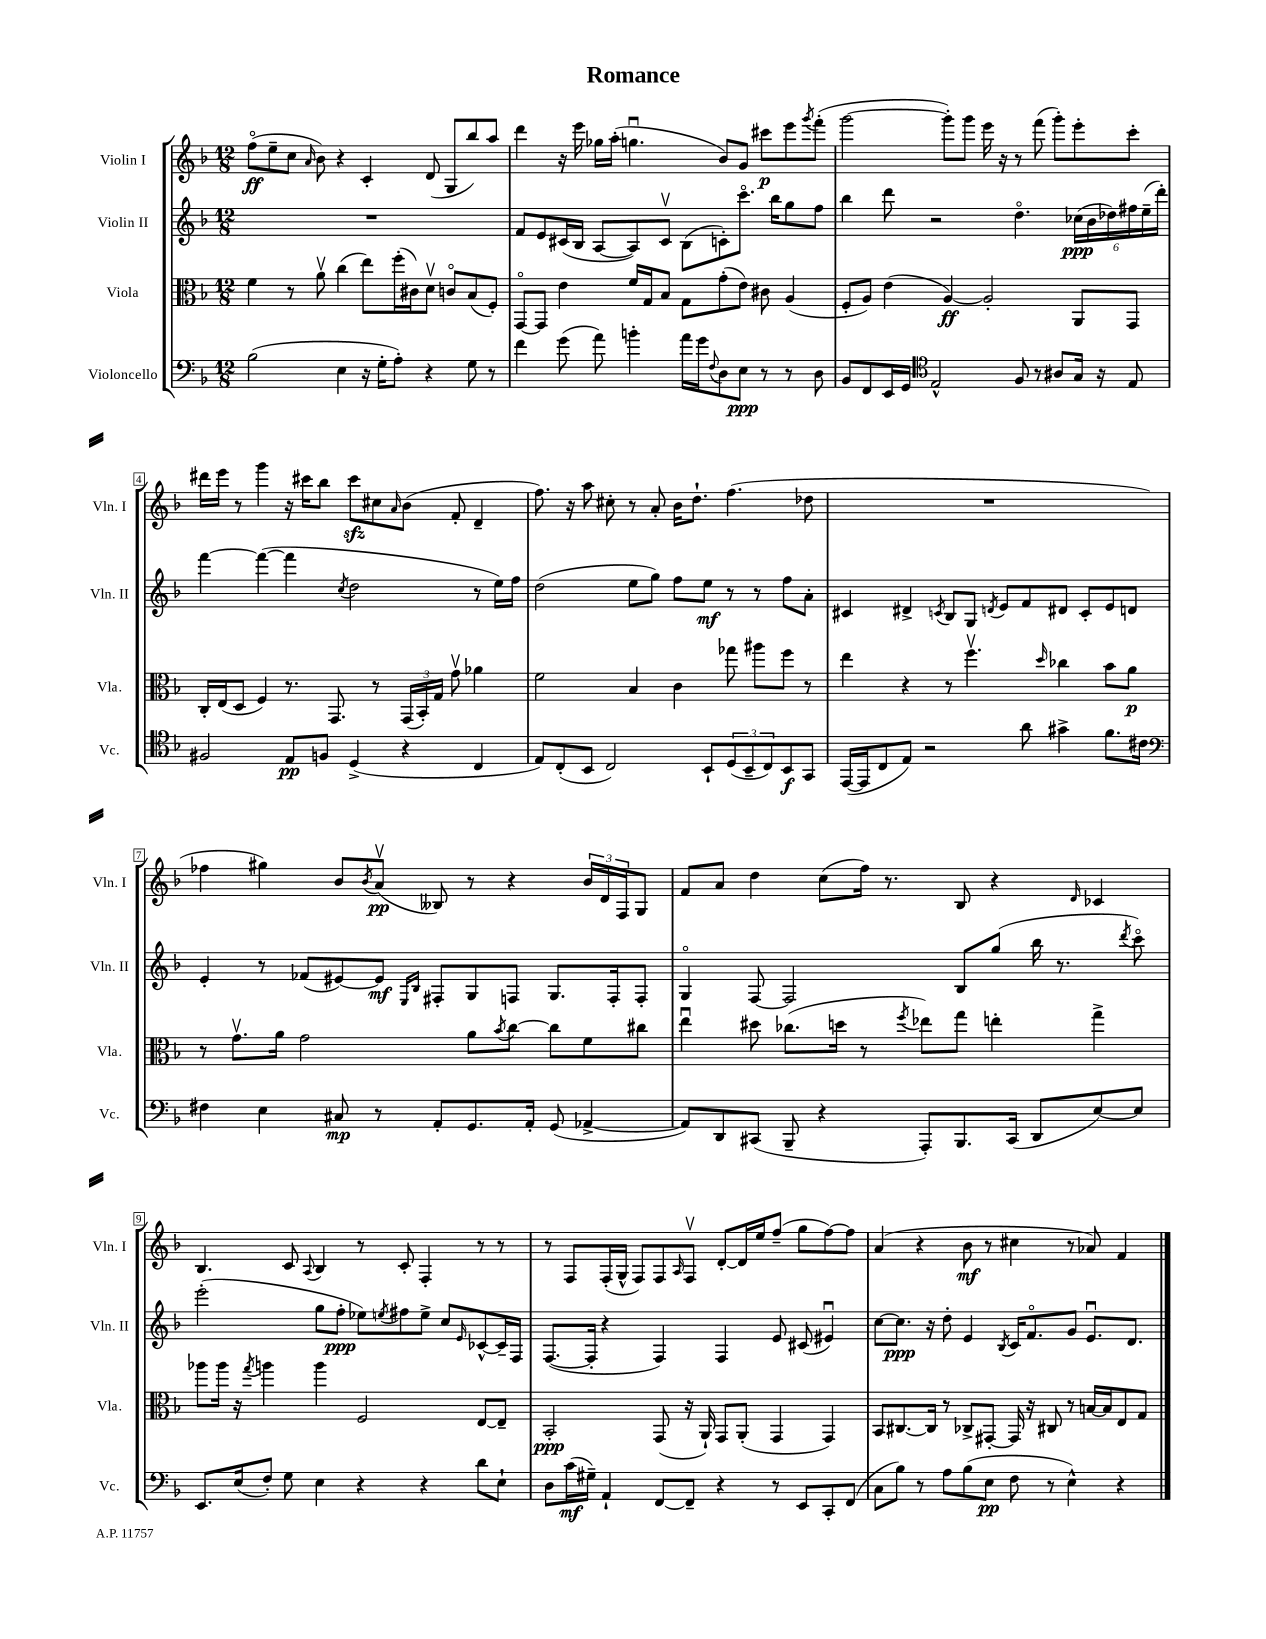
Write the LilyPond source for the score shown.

\header { title = "Romance" }
<<
\new StaffGroup <<
\new Staff = "s0" \with { instrumentName = "Violin I" shortInstrumentName = "Vln. I" } {
    \clef treble \key f \major \numericTimeSignature \time 12/8
    f''8\flageolet\ff( e''8-- c''8 \grace { a'16 } bes'8) r4 c'4-. d'8( g8 bes''8) a''8 |
    d'''4 r16 e'''16 ges''16 a''16-.( g''4.\downbow bes'8) g'8 cis'''8\p e'''8 \acciaccatura { g'''8 } f'''8-.( |
    g'''2~ g'''8-.) g'''8 e'''16 r16 r8 f'''8( g'''8-.) e'''8-. c'''8-. |
    dis'''16 e'''16 r8 g'''4 r16 cis'''16 bes''8 cis'''8\sfz cis''8 \grace { a'16 } bes'8( f'8-. d'4-- |
    f''8.) r16 a''8 cis''8-. r8 a'8-. bes'16 d''8.-! f''4.( des''8 |
    R1. |
    fes''4 gis''4) bes'8 \acciaccatura { bes'8 } a'8\upbow\pp( beses8) r8 r4 \tuplet 3/2 { bes'16 d'16 f16 } g8 |
    f'8 a'8 d''4 c''8( f''16) r8. bes8 r4 \grace { d'16 } ces'4 |
    bes4. c'8 \appoggiatura { a8 } bes4 r8 c'8-. f4-. r8 r8 |
    r8 f8 f16-.( g16-^ f8) f8 \grace { a16 } f8\upbow d'8~-. d'16 e''16 f''8--( g''8 f''8~) f''8 |
    a'4( r4 bes'8\mf r8 cis''4 r8 aes'8) f'4 \bar "|." |
}
\new Staff = "s1" \with { instrumentName = "Violin II" shortInstrumentName = "Vln. II" } {
    \clef treble \key f \major \numericTimeSignature \time 12/8
    R1. |
    f'8 e'8 cis'16( bes16 a8~ a8) cis'8\upbow bes8( c'8-.) c'''8.\flageolet bes''16 g''8 f''8 |
    bes''4 d'''8 r2 d''4.\flageolet \tuplet 6/4 { ces''16\ppp( bes'16 des''16) fis''16 e''16--( d'''16-.) } |
    f'''4~ f'''4~( f'''4 \acciaccatura { c''8 } d''2 r8 e''16) f''16 |
    d''2( e''8 g''8) f''8 e''8\mf r8 r8 f''8 a'8-. |
    cis'4 dis'4-> \acciaccatura { c'8 } bes8 g8 \acciaccatura { d'8 } e'8 f'8 dis'8 c'8-. e'8 d'8 |
    e'4-. r8 fes'8( eis'8~) eis'8\mf \grace { e16 bes16 } fis8-. g8 f8 g8. f16-. f8-. |
    g4\flageolet f8~ f2 bes8 g''8( bes''16 r8. \acciaccatura { d'''8 } c'''8\flageolet) |
    e'''2-.( g''8 f''8-.\ppp ees''8) \acciaccatura { e''8 } fis''8 e''8-> c''8 \grace { e'16 } ces'8~-^ ces'16-- f16 |
    f8.~( f16-. r4 f4) f4 e'8 cis'8( eis'4\downbow) |
    c''8~ c''8.\ppp r16 d''8-. e'4 \acciaccatura { bes8 } c'16 f'8.\flageolet g'8 e'8.\downbow d'8. \bar "|." |
}
\new Staff = "s2" \with { instrumentName = "Viola" shortInstrumentName = "Vla." } {
    \clef alto \key f \major \numericTimeSignature \time 12/8
    f'4 r8 a'8\upbow c''4( e''8) f''16-.( cis'16) d'8\upbow c'8\flageolet bes8( f8-.) |
    g,8~\flageolet g,8 e'4 f'16 g16 bes8 g8 g'8-.( e'8) cis'8 a4( |
    f8-. a8) e'4( a4~\ff) a2-. a,8 g,8 |
    c16-. e16( d8 f4) r8. g,8. r8 \tuplet 3/2 { g,16( bes,16-.) g16 } g'8\upbow aes'4 |
    f'2 bes4 c'4 ges''8 ais''8 f''8 r8 |
    e''4 r4 r8 f''4.\upbow \grace { d''16 } ces''4 bes'8 a'8\p |
    r8 g'8.\upbow a'16 g'2 a'8 \acciaccatura { bes'8 } c''8~ c''8 f'8 cis''8 |
    e''4\downbow dis''8 ces''8.( d''16 r8 \acciaccatura { f''8 } ees''8) g''8 e''4-. g''4-> |
    aes''8 aes''16 r16 \acciaccatura { g''8 } a''4 a''4 f2 e8~ e8-- |
    bes,2-.\ppp g,8( r16 a,16-!) g,8 a,8-.( g,4 g,4) |
    bes,8 cis8.~ cis16 r8 ces8-> gis,8~-. gis,16 r16 cis8 r8 b16~ b16 e8 g8 \bar "|." |
}
\new Staff = "s3" \with { instrumentName = "Violoncello" shortInstrumentName = "Vc." } {
    \clef bass \key f \major \numericTimeSignature \time 12/8
    bes2( e4 r16 g16-. a8-.) r4 g8 r8 |
    f'4 g'8( a'8) b'4-. a'16 g'16 \appoggiatura { f8 } d8 e8\ppp r8 r8 d8 |
    bes,8 f,8 e,16 g,16 \clef tenor e2-^ f8 r8 ais8 g16 r16 e8 |
    fis2 e8\pp f8 d4->( r4 c4 |
    e8) c8-.( bes,8 c2) bes,8-! \tuplet 3/2 { d8( bes,8-- c8) } bes,8\f g,8 |
    e,16~( e,16 c8 e8) r2 a'8 gis'4-> f'8. cis'16 |
    \clef bass fis4 e4 cis8\mp r8 a,8-. g,8. a,16-. g,8( aes,4~-> |
    aes,8) d,8 cis,8( bes,,8-- r4 a,,8-.) bes,,8. cis,16( d,8 e8~) e8 |
    e,8. e16( f8-.) g8 e4 r4 r4 d'8 e8-! |
    d8 c'16\mf( gis16--) a,4-! f,8~ f,8-- r4 r8 e,8 c,8-. f,8( |
    c8 bes8) r8 a8 bes8( e8\pp f8 r8 e4-^) r4 \bar "|." |
}
>>
>>
\layout { \context { \Score \override BarNumber.stencil = #(make-stencil-boxer 0.1 0.3 ly:text-interface::print) } }
